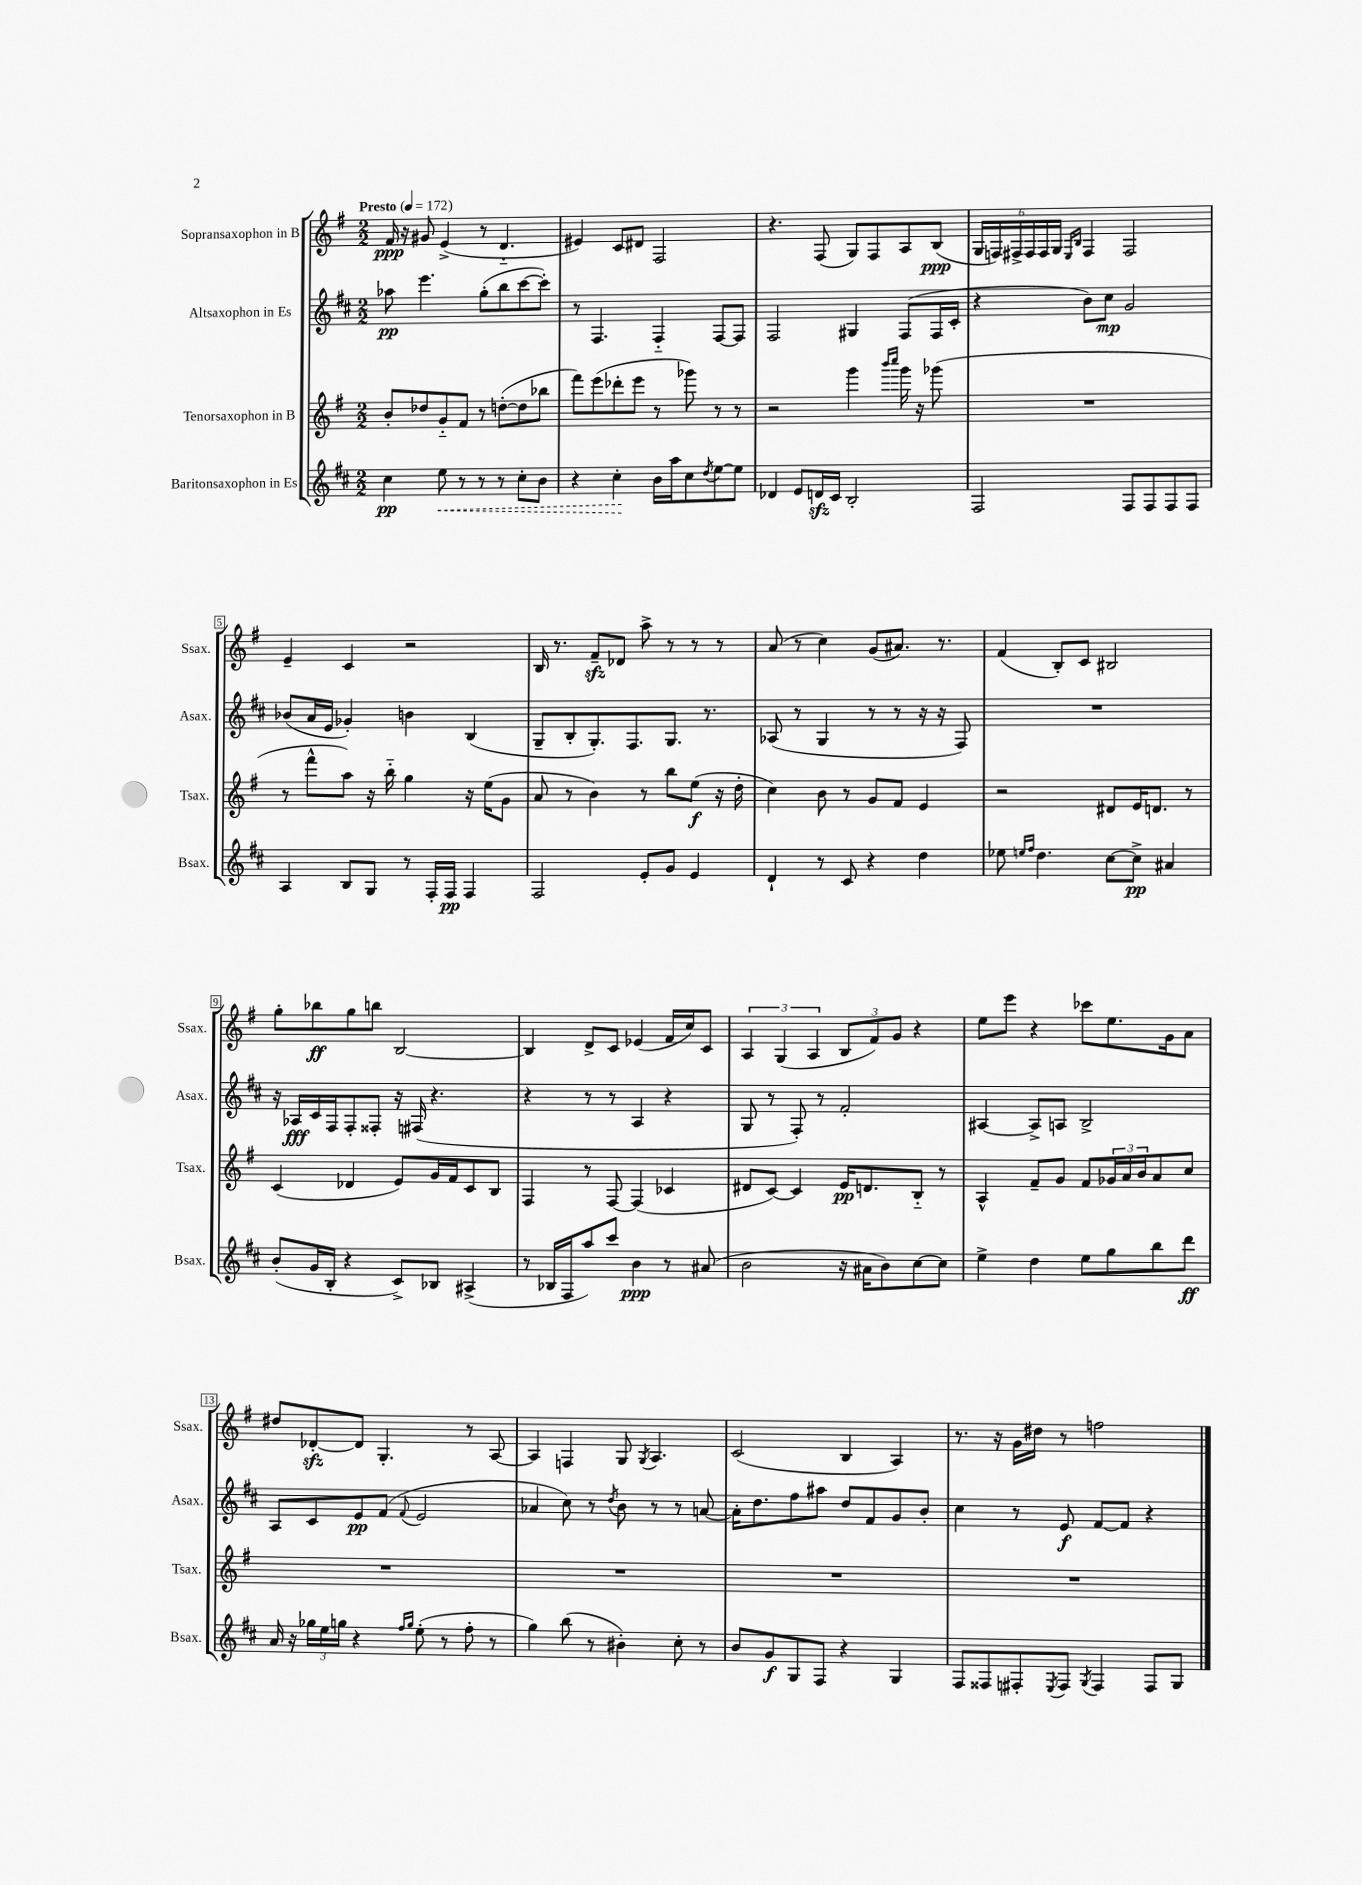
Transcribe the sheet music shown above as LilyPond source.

<<
\new StaffGroup <<
\new Staff = "s0" \with { instrumentName = "Sopransaxophon in B" shortInstrumentName = "Ssax." } {
    \clef treble \key g \major \numericTimeSignature \time 2/2 \tempo "Presto" 4 = 172
    fis'16\ppp r16 gis'8 e'4->( r8 d'4.-_ |
    eis'4) c'8 dis'8 fis2 |
    r4. fis8( g8) fis8 a8 b8\ppp( |
    \tuplet 6/4 { g16 f16) fis16-> fis16 fis16 g16 } \grace { e16 b16 } fis4 fis2 |
    e'4-- c'4 r2 |
    b16 r8. fis'8--\sfz des'8 a''8-> r8 r8 r8 |
    a'8( r8 c''4) g'8( ais'8.) r8. |
    fis'4( b8-.) c'8 bis2 |
    g''8-. bes''8\ff g''8 b''8 b2~ |
    b4 d'8-> c'8 ees'4( fis'16 c''16) c'8 |
    \tuplet 3/2 { a4 g4( a4 } \tuplet 3/2 { b8 fis'8) g'8 } r4 |
    e''8 e'''8 r4 ces'''8 e''8. g'16 a'8 |
    dis''8 des'8~-.\sfz des'8 g4.-. r8 a8~ |
    a4 f4 g8 \acciaccatura { g8 } a4. |
    c'2( b4 a4) |
    r8. r16 g'16 dis''16 r8 f''2 \bar "|." |
}
\new Staff = "s1" \with { instrumentName = "Altsaxophon in Es" shortInstrumentName = "Asax." } {
    \clef treble \key d \major \numericTimeSignature \time 2/2
    aes''8\pp e'''4. g''8-.( b''8 cis'''8~ cis'''8-.) |
    r8 fis4. fis4-_ fis8~ fis8 |
    fis2 gis4 fis8( fis16 cis'16-. |
    r4 b'8) cis''8\mp g'2 |
    bes'8( a'16 e'16 ges'4-.) b'4 b4( |
    g8-- b8-. g8.-.) fis8. g8. r8. |
    aes8( r8 g4 r8 r8 r16 r16 fis8) |
    R1 |
    r16 aes16\fff cis'16 fis16 fis8-. fisis8-. r16 fis16( r4. |
    r4 r8 r8 a4 r4 |
    g8 r8 fis8-.) r8 fis'2-. |
    ais4~ ais8-> a8 b2-> |
    a8 cis'8 e'8\pp fis'8( \appoggiatura { fis'8 } e'2 |
    aes'4 cis''8) r8 \acciaccatura { d''8 } b'8 r8 r8 a'8~ |
    a'16-. d''8. fis''8 ais''8 d''8 fis'8 g'8 b'8-. |
    cis''4 r8 e'8\f fis'8~ fis'8 r4 \bar "|." |
}
\new Staff = "s2" \with { instrumentName = "Tenorsaxophon in B" shortInstrumentName = "Tsax." } {
    \clef treble \key g \major \numericTimeSignature \time 2/2
    b'8-. des''8 g'8-_ fis'8 r8 d''8~-.( d''8 bes''8 |
    fis'''8) e'''8( des'''8-. e'''8 r8 ges'''8) r8 r8 |
    r2 g'''4 \grace { b'''16 c''''16 } g'''16 r16 ges'''8( |
    R1 |
    r8 fis'''8-^ a''8) r16 b''16-_ g''4 r16 e''16( g'8 |
    a'8 r8 b'4) r8 b''8 e''8\f( r16 d''16-. |
    c''4) b'8 r8 g'8 fis'8 e'4 |
    r2 dis'8 e'16 d'8. r8 |
    c'4( des'4 e'8) g'16 fis'16 c'8 b8 |
    fis4 r8 fis8~ fis4( ces'4 |
    dis'8 c'8~) c'4 e'16\pp d'8. b8-_ r8 |
    a4-^ fis'8-- g'8 fis'8 \tuplet 3/2 { ges'16 a'16 b'16 } a'8 c''8 |
    R1 |
    R1 |
    R1 |
    R1 \bar "|." |
}
\new Staff = "s3" \with { instrumentName = "Baritonsaxophon in Es" shortInstrumentName = "Bsax." } {
    \clef treble \key d \major \numericTimeSignature \time 2/2
    cis''4\pp \once \override Hairpin.style = #'dashed-line e''8\< r8 r8 r8 cis''8-. b'8 |
    r4 cis''4-.\! b'16 a''16 cis''8 \acciaccatura { d''8 } e''8~ e''8 |
    des'4 e'8 d'16\sfz cis'16 b2-. |
    fis2 fis8 fis8 fis8 fis8 |
    a4 b8 g8 r8 fis16-. fis16\pp fis4 |
    fis2 e'8-. g'8 e'4 |
    d'4-! r8 cis'8 r4 d''4 |
    ees''8 \grace { e''16 fis''16 } d''4. cis''8~ cis''8->\pp ais'4 |
    b'8-.( g'16 b16-. r4 cis'8->) bes8 ais4->( |
    r8 bes16 fis16 a''8) cis'''8 b'4\ppp r8 ais'8( |
    b'2 r16 ais'16 b'8) cis''8~ cis''8 |
    e''4-> d''4 e''8 g''8 b''8 d'''8\ff |
    a'16 r16 \tuplet 3/2 { ges''16 e''16 g''16 } r4 \grace { fis''16 g''16 } e''8-.( r8 fis''8-. r8 |
    g''4) b''8( r8 bis'4-.) cis''8-. r8 |
    b'8 g'8\f g8 fis8 r4 g4 |
    fis8 fisis8 fis8-. \acciaccatura { e8 } fis8 \acciaccatura { g8 } fis4 fis8 g8 \bar "|." |
}
>>
>>
\layout { \context { \Score \override BarNumber.stencil = #(make-stencil-boxer 0.1 0.3 ly:text-interface::print) } }
